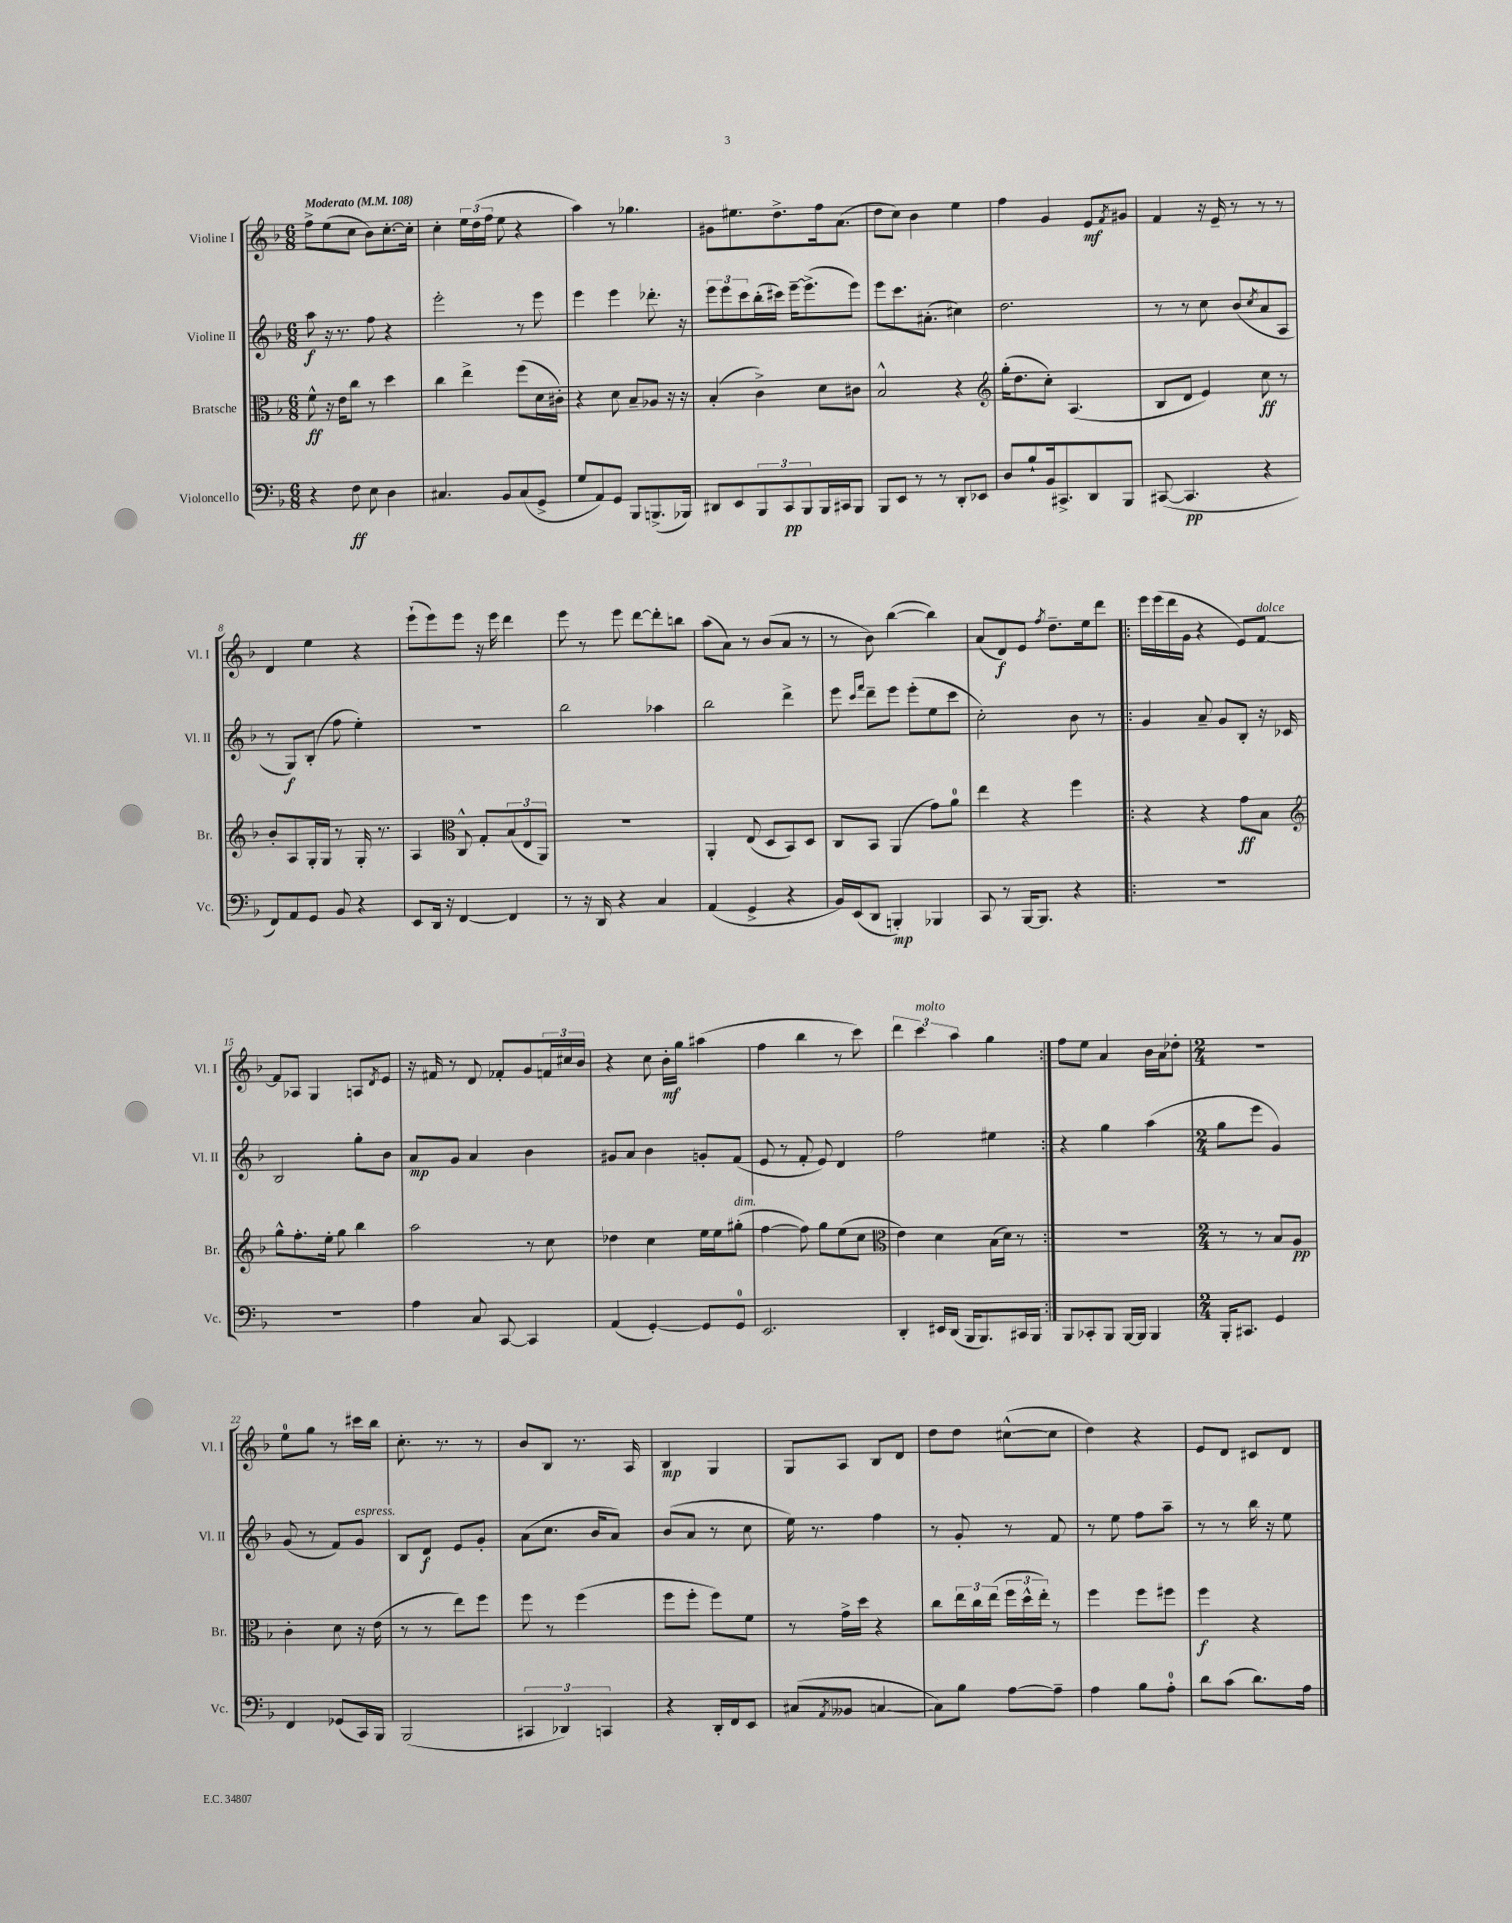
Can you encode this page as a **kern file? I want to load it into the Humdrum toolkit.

**kern	**kern	**kern	**kern
*staff4	*staff3	*staff2	*staff1
*clefF4	*clefC3	*clefG2	*clefG2
*k[b-]	*k[b-]	*k[b-]	*k[b-]
*M6/8	*M6/8	*M6/8	*M6/8
*MM108	*MM108	*MM108	*MM108
4r	8f^^	8aa	8ff^
.	16r	16r	(8ee
.	16e	8.r	.
8F	8cc	.	8cc
8E	8r	8ff	8b-)
4D	4dd	4r	[8.cc'
.	.	.	16cc']
=	=	=	=
4.C#	4cc	2eee'	4cc'
.	4ee^	.	24ee
.	.	.	(24dd
.	.	.	24ff
8BB-	.	.	8ee
(8C#	(8ff	8r	4r
8GG^	16d	8eee	.
.	16c#')	.	.
=	=	=	=
8G	4r	4eee	4aa)
8AA)	.	.	.
8GG	8d	4eee	8r
8BBB-	8B-~	.	4.gg-
(8.BBB^	8A-	8.ddd-'	.
.	16r	.	.
16BBB-)	16r	16r	.
=	=	=	=
8DD#	(4B-'	12eee	8g#
.	.	12eee	.
8EE	.	.	8.ee#
.	.	12ccc	.
12BBB-	4c^)	(16bb-'	.
.	.	16ccc#)	8.dd^
12CC	.	.	.
.	.	[16eee~	.
12BBB-	.	.	.
.	.	(8.eee^]	.
16BBB-	8d	.	16ff
16CC#	.	.	(8.a
8BBB-	8c#	8eee)	.
=	=	=	=
8BBB-	2B-^^	8eee	8dd
8EE	.	8.ccc	8cc)
8r	.	.	4b-
.	.	(8.a#'	.
8r	.	.	.
8DD'	4r	4cc#)	4ee
8EE-	.	.	.
=	=	=	=
*	*clefG2	*	*
8D	(16gg'	2.dd	4ff
.	8.dd	.	.
8B-`	.	.	.
16BB-	8cc')	.	4g
8.CC#^	.	.	.
.	(4.A	.	.
8DD	.	.	8e
.	.	.	8qf
8BBB-	.	.	8g#
=	=	=	=
([8CC#	8B-	8r	4f
4.CC#]	8d	8r	.
.	4e)	8cc	16r
.	.	.	16e~
.	.	(8b-	8r
.	.	8qcc	.
4r	8cc	8a	8r
.	8r	8A	8r
=	=	=	=
8FF)	8b-'	8r	4d
8AA	8A	8G)	.
8GG	16G'	(8B-'	4ee
.	16G	.	.
8BB-	8r	8ff	.
4r	16G'	4ee')	4r
.	8.r	.	.
=	=	=	=
8EE	4A	2.r	(8eee`
16DD	.	.	8eee)
16r	.	.	.
*	*clefC3	*	*
[4FF	8C^^	.	8eee
.	8G'	.	16r
.	.	.	16eee
4FF]	(12B-	.	4ddd
.	12E	.	.
.	12AA)	.	.
=	=	=	=
8r	2.r	2bb-	8eee
16r	.	.	8r
16DD	.	.	.
4r	.	.	8eee
.	.	.	[8ddd
4C	.	4aa-	8ddd']
.	.	.	8bb
=	=	=	=
(4AA	4AA'	2bb-	(8aa
.	.	.	8a)
4GG^	(8E	.	8r
.	8D	.	(8b-
4r	8BB-)	4ddd^	8a
.	8D	.	8r
=	=	=	=
16BB-)	8C	8eee	8r
(16EE	.	.	.
.	.	16qqccc	.
.	.	16qqfff	.
8DD	8BB-	8ddd~	8b-)
4BBB')	(4AA	8eee	([4bb-
.	.	(8eee'	.
4BBB-	8g)	8ee	4bb-])
.	8a	8ccc	.
=	=	=	=
8CC	4ee	2cc')	(8a
8r	.	.	8d)
[16BBB-	4r	.	8e
8.BBB-]	.	.	.
.	.	.	8qff
.	.	.	8.dd~
4r	4ff	8b-	.
.	.	.	16ee
.	.	8r	8ddd
=!|:	=!|:	=!|:	=!|:
2.r	4r	4g	16eee
.	.	.	(16eee
.	.	.	16ddd
.	.	.	16g
.	4r	8a~	4r
.	.	8g	.
.	8g	8B-'	8e)
.	8B-	16r	[8f
.	.	16c-	.
=	=	=	=
*	*clefG2	*	*
2.r	8gg^^	2B-	8f]
.	8.ff'	.	8A-
.	.	.	4G
.	16ee'	.	.
.	8gg	.	.
.	4bb-	8gg'	8A
.	.	.	8qd
.	.	8b-	8e
=	=	=	=
4A	2aa	8a	16r
.	.	.	16f#
.	.	8g	8r
8C	.	4a	8d
[8CC	.	.	8f-'
4CC]	8r	4b-	8g
.	8cc	.	24f
.	.	.	24cc#
.	.	.	24b-
=	=	=	=
(4AA	4dd-	8g#	4r
.	.	8a	.
[4GG')	4cc	4b-	8cc
.	.	.	16b-'
.	.	.	16gg
8GG]	16ee	8g'	(4aa#
.	16ee	.	.
8GG	(8gg#'	(8f	.
=	=	=	=
2.EE	[4ff	8e	4ff
.	.	8r	.
.	8ff])	8f'	4bb-
.	8gg	8e)	.
.	(8ee	4d	8r
.	8cc	.	8ccc)
=	=	=	=
*	*clefC3	*	*
4DD'	4e)	2ff	6ddd
.	.	.	6ccc
16EE#	4d	.	.
(16DD	.	.	.
.	.	.	6aa
16BBB-	.	.	.
8.BBB-)	.	.	.
.	(16B-	4ee#	4gg
.	16d)	.	.
16CC#	8r	.	.
16BBB-	.	.	.
=:|!	=:|!	=:|!	=:|!
8BBB-	2.r	4r	8ff
8CC-'	.	.	8ee
8BBB-	.	4gg	4a
[16BBB-	.	.	.
16BBB-]	.	.	.
4BBB-	.	(4aa	16b-
.	.	.	16a
.	.	.	8dd-'
=	=	=	=
*M2/4	*M2/4	*M2/4	*M2/4
16BBB-'	8r	8gg	2r
8.CC#	.	.	.
.	8r	8eee	.
4GG	8B-	4g)	.
.	8A	.	.
=	=	=	=
4FF	4c'	(8g	8ee
.	.	8r	8gg
(8GG-	8d	8f)	8r
16CC)	16r	8g	16ccc#
16BBB-	(16e	.	16bb-
=	=	=	=
(2BBB-	8r	8B-	8.cc'
.	8r	8d	.
.	.	.	8.r
.	8ee)	8e	.
.	8ff	8g'	8r
=	=	=	=
6CC#	8ff	(8a	8b-
.	8r	8.cc	8B-
6DD-)	.	.	.
.	(4ff	.	8.r
.	.	16b-	.
6CC	.	.	.
.	.	8a)	.
.	.	.	16A
=	=	=	=
4r	8ff	(8b-	4B-
.	8ff'	8a	.
16DD'	8ff)	8r	4G
16FF	.	.	.
8EE	8f	8cc	.
=	=	=	=
(8C#	8r	16ee)	8G
.	.	8.r	.
8qAA	.	.	.
8BB--	16g^	.	8A
.	16dd	.	.
[4C	4r	4ff	8B-
.	.	.	8d
=	=	=	=
8C])	8cc	8r	8dd
8B-	24ee	8g'	8dd
.	24cc	.	.
.	(24ee	.	.
[8A	24ff	8r	([8cc#^^
.	24dd^^	.	.
.	24ee')	.	.
8A~]	8r	8f	8cc#]
=	=	=	=
4A	4ff	8r	4dd)
.	.	8ee	.
8B-	8ff	8ff	4r
8A'	8ff#	8aa~	.
=	=	=	=
8d	4ff	8r	8e
(8c	.	8r	8d
8.d)	4r	16bb-	8c#
.	.	16r	.
.	.	8ee	8d
16A	.	.	.
==	==	==	==
*-	*-	*-	*-
